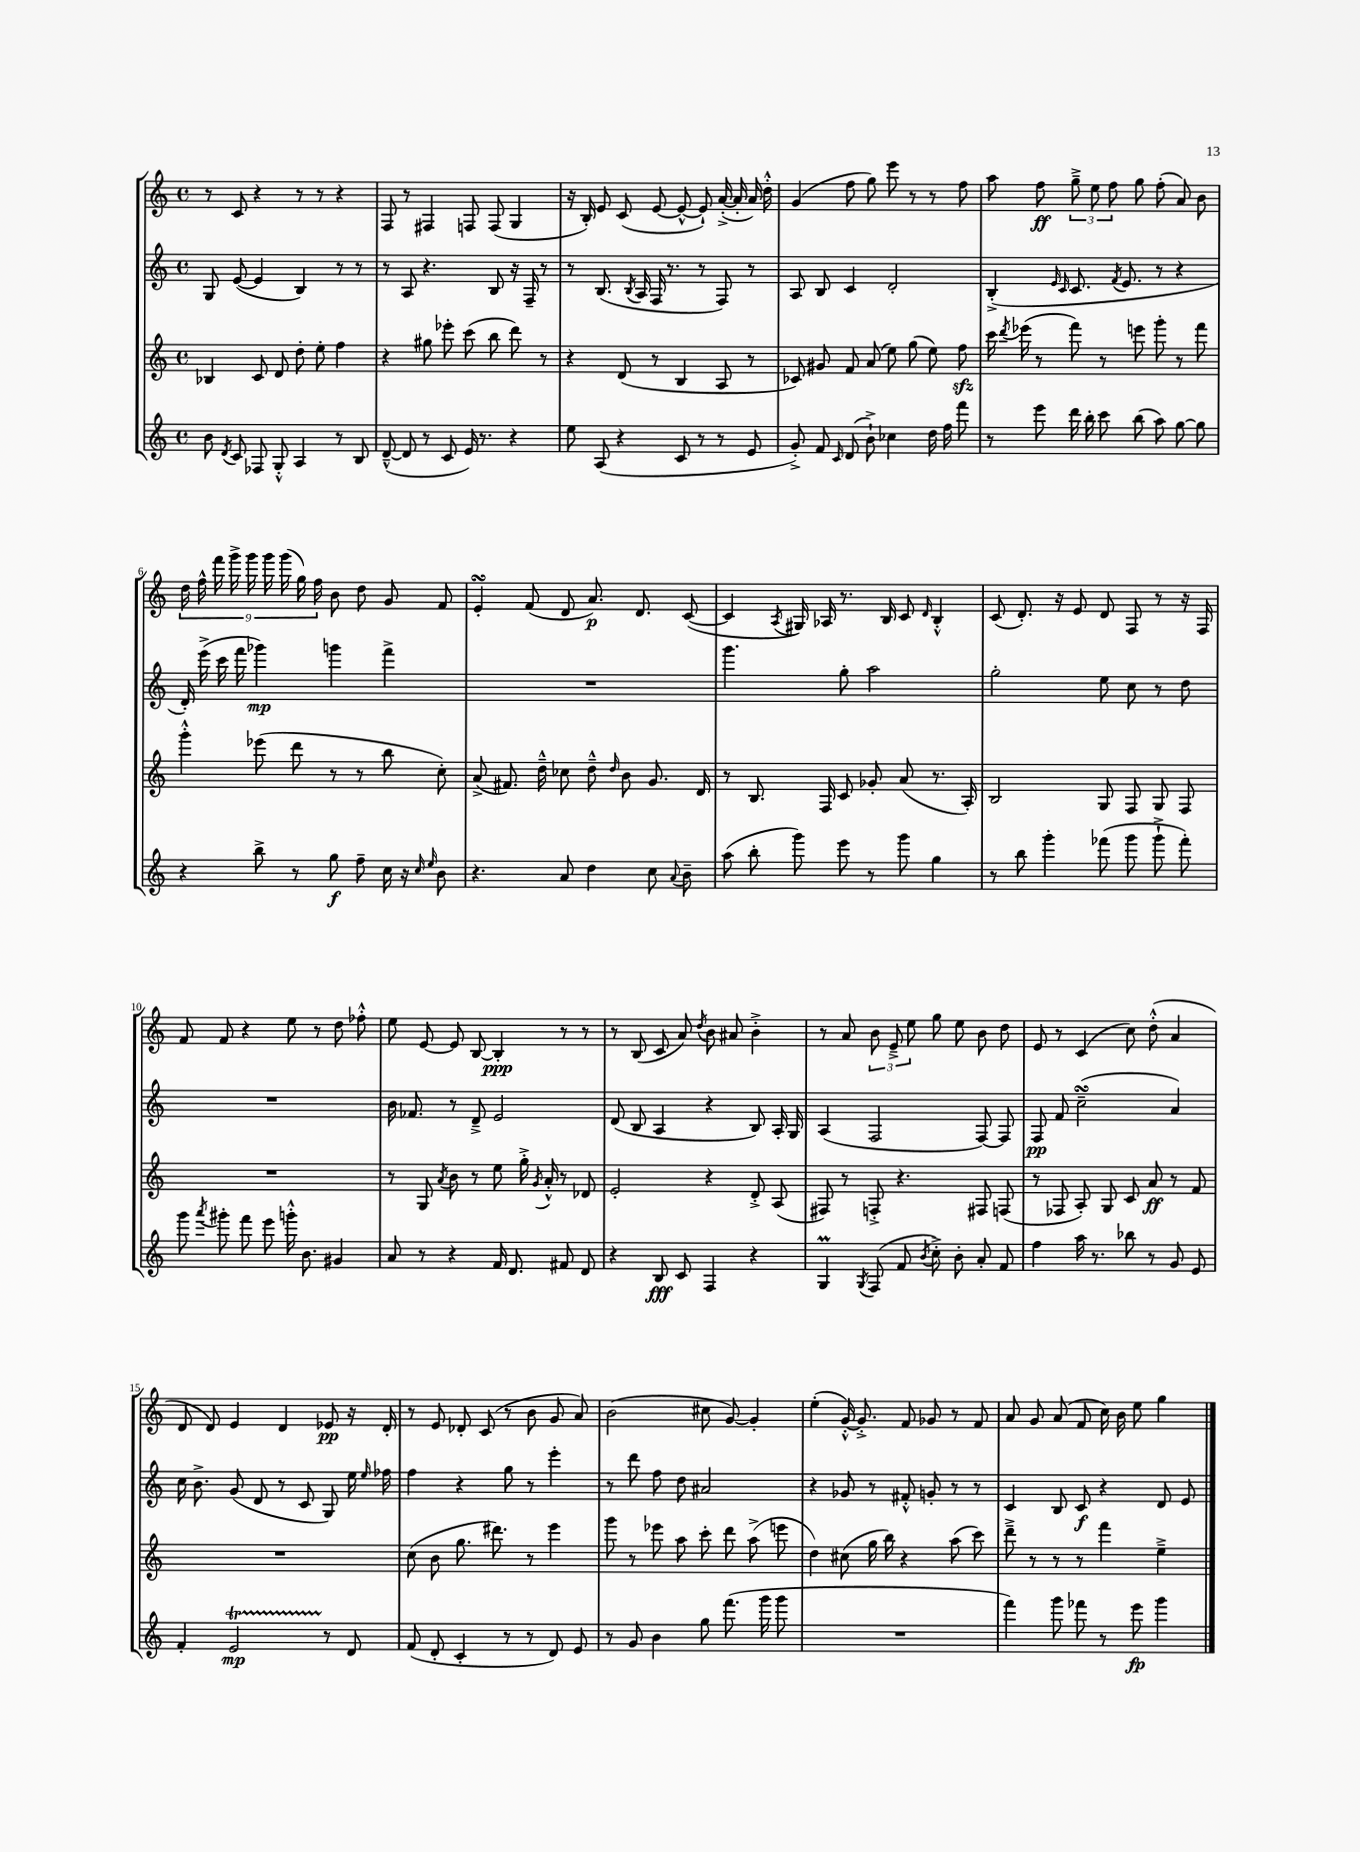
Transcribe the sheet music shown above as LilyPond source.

<<
\new StaffGroup <<
\new Staff = "s0" {
    \clef treble \key c \major \defaultTimeSignature \time 4/4
    \autoBeamOff r8 c'8 r4 r8 r8 r4 |
    f8 r8 fis4 f8 f8( g4 |
    r16 b16-.) e'8 c'8( e'8~ e'8~-^ e'8-!) a'16~-.->( a'16-. a'16) d''16-.-^ |
    g'4( f''8 g''8) e'''8 r8 r8 f''8 |
    a''8 f''8\ff \tuplet 3/2 { g''8---> e''8 f''8 } g''8 f''8-.( a'8) b'8 |
    \tuplet 9/8 { d''16 f''16-^ f'''16 g'''16-> g'''16 g'''16 g'''16( g''16) f''16 } b'8 d''8 g'8 f'8 |
    e'4-.\turn f'8( d'8 a'8.\p) d'8. c'8~( |
    c'4 \acciaccatura { a8 } gis16) aes16 r8. b16 c'8 \grace { d'16 } b4-.-^ |
    c'8( d'8.-.) r16 e'8 d'8 f8 r8 r16 f16 |
    f'8 f'8 r4 e''8 r8 d''8 fes''8-.-^ |
    e''8 e'8~ e'8 b8~ b4-.\ppp r8 r8 |
    r8 b8( c'8 a'8) \acciaccatura { d''8 } b'8 ais'8 b'4-.-> |
    r8 a'8 \tuplet 3/2 { b'8 e'8---> e''8 } g''8 e''8 b'8 d''8 |
    e'8 r8 c'4( c''8) d''8-.-^( a'4 |
    d'8 d'8) e'4 d'4 ees'8\pp r16 d'16-. |
    r8 e'8 des'8-. c'8( r8 b'8 g'8 a'8) |
    b'2( cis''8 g'8~) g'4-. |
    e''4-.( g'16~-.-^) g'8.-.-> f'8 ges'8 r8 f'8 |
    a'8 g'8 a'8( f'8 c''16) b'16 e''8 g''4 \bar "|." |
}
\new Staff = "s1" {
    \clef treble \key c \major \defaultTimeSignature \time 4/4
    \autoBeamOff g8 e'8~( e'4 b4) r8 r8 |
    r8 a8 r4. b8 r16 f16-- r8 |
    r8 b8.( \acciaccatura { b8 } a16 f16 r8. r8 f8) r8 |
    a8 b8 c'4 d'2-. |
    b4-.->( \grace { e'16 c'16 } c'8. \acciaccatura { f'8 } e'8. r8 r4 |
    d'16-.) e'''16->( c'''16 f'''16 ges'''4\mp) g'''4 f'''4-> |
    R1 |
    g'''4. g''8-. a''2 |
    g''2-. e''8 c''8 r8 d''8 |
    R1 |
    b'16 fes'8. r8 d'8---> e'2 |
    d'8( b8 a4 r4 b8) a16-. g16 |
    a4( f2 f8~) f8 |
    f8\pp f'8 c''2--\turn( a'4) |
    c''16 b'8.-> g'8( d'8 r8 c'8 g8) e''16 \grace { e''16 } fes''16 |
    f''4 r4 g''8 r8 e'''4-. |
    r8 d'''8 f''8 d''8 ais'2 |
    r4 ges'8 r8 fis'8-.-^ g'8-. r8 r8 |
    c'4 b8 c'8\f r4 d'8 e'8 \bar "|." |
}
\new Staff = "s2" {
    \clef treble \key c \major \defaultTimeSignature \time 4/4
    \autoBeamOff bes4 c'8 d'8 d''8-. e''8-. f''4 |
    r4 gis''8 ees'''8-. c'''8( b''8 d'''8) r8 |
    r4 d'8( r8 b4 a8 r8 |
    ces'8) gis'8 f'8 a'8( e''8) g''8( e''8) f''8\sfz |
    c'''16 \acciaccatura { d'''8 } ees'''16( r8 f'''8) r8 e'''8 g'''8-. r8 f'''8 |
    g'''4-.-^ ees'''8( d'''8 r8 r8 b''8 c''8-.) |
    a'8->( fis'8.) d''16---^ ces''8 d''8---^ \grace { d''16 } b'8 g'8. d'16 |
    r8 b8. f16 c'8 ges'8-. a'8( r8. a16-.) |
    b2 g8 f8 g8 f8 |
    R1 |
    r8 g8 \acciaccatura { a'8 } b'8 r8 e''8 g''16-.-> \acciaccatura { g'8 } a'16-.-^ r8 des'8 |
    e'2-. r4 d'8-.-> a8( |
    fis8) r8 f8-.-> r4. fis8 f8( |
    r8 fes8 a8-.) g8 c'8 a'8\ff r8 f'8 |
    R1 |
    c''8( b'8 g''8. dis'''8.) r8 e'''4 |
    g'''8 r8 ees'''8 a''8 c'''8-. d'''8 a''8->( e'''8 |
    d''4) cis''8( g''16 b''16) r4 a''8( c'''8) |
    d'''8---> r8 r8 r8 f'''4 e''4---> \bar "|." |
}
\new Staff = "s3" {
    \clef treble \key c \major \defaultTimeSignature \time 4/4
    \autoBeamOff b'8 \acciaccatura { d'8 } c'8 fes8 g8-.-^ a4 r8 b8 |
    d'8~---^( d'8 r8 c'8 e'16) r8. r4 |
    e''8 a8( r4 c'8 r8 r8 e'8 |
    g'8-.->) f'8 \grace { c'16 } d'8( b'8-!->) ces''4 d''16 f''16 f'''8 |
    r8 e'''8 d'''16 b''16-. c'''8 b''8( a''8) g''8~ g''8 |
    r4 b''8-> r8 g''8\f f''8-- c''16 r16 \grace { c''16 e''16 } b'8 |
    r4. a'8 d''4 c''8 \appoggiatura { a'8 } b'8-- |
    a''8( b''8-. g'''8) e'''8 r8 g'''8 g''4 |
    r8 b''8 g'''4-. fes'''8( g'''8 g'''8-!-> fes'''8-.) |
    g'''8 \acciaccatura { a'''8 } gis'''8-. f'''8 e'''8 g'''16-.-^ b'8. gis'4 |
    a'8 r8 r4 f'16 d'8. fis'8 d'8 |
    r4 b8\fff c'8 f4 r4 |
    g4\prall \acciaccatura { g8 } f8( f'8 \acciaccatura { b'8 } c''8-.->) b'8-. a'8-. f'8 |
    f''4 a''16 r8. bes''8 r8 g'8 e'8 |
    f'4-. e'2\startTrillSpan\mp r8\stopTrillSpan d'8 |
    f'8( d'8-. c'4-. r8 r8 d'8) e'8 |
    r8 g'8 b'4 g''8 f'''8.( g'''16 g'''8 |
    R1 |
    f'''4) g'''8 fes'''8 r8 e'''8\fp g'''4 \bar "|." |
}
>>
>>
